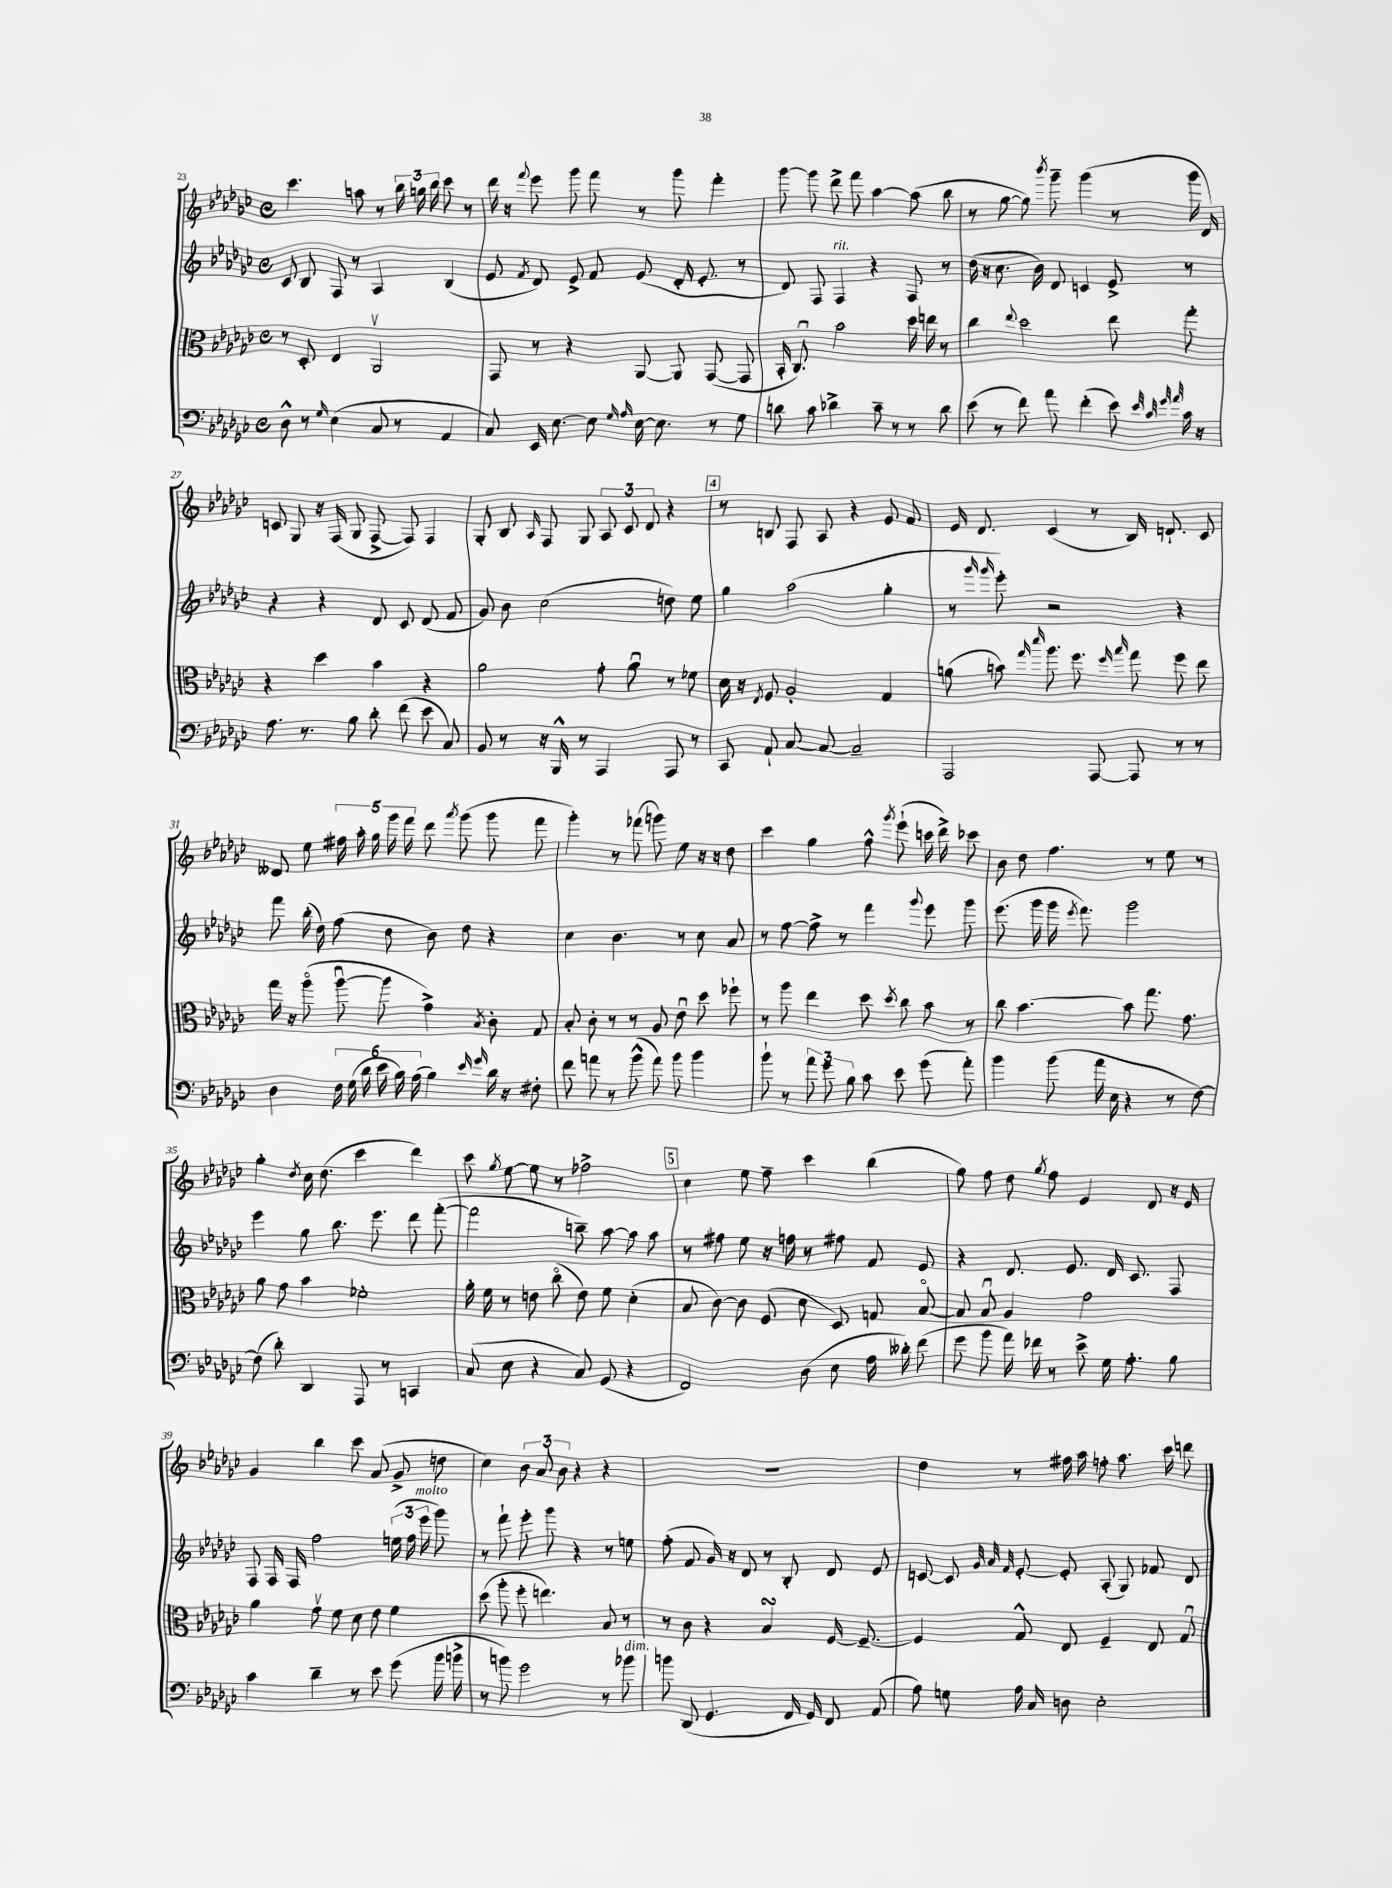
<<
\new StaffGroup <<
\new Staff = "s0" {
    \clef treble \key ges \major \defaultTimeSignature \time 4/4
    \autoBeamOff ces'''4. a''8 r8 \tuplet 3/2 { bes''16 g''16 bes''16 } ces'''8 r8 |
    des'''16 r16 \appoggiatura { f'''8 } ees'''8 ges'''8 f'''8 r8 ges'''8 f'''4-. |
    ges'''8~ ges'''8 des'''8-> f'''8 aes''4~ aes''8( bes''8 |
    r8 ges''8~ ges''8) \acciaccatura { bes'''8 } ges'''8-- ges'''4( r8 ges'''16 des'16) |
    c'8 ges8 r16 f16( ges8 f8~-> f8) f4 |
    ges8-. bes8 \grace { aes16 } f8 ges8 \tuplet 3/2 { aes8 ces'8 des'8 } r4 |
    \mark \markup { \box "4" } r8 b8 f8 aes8 r4 ees'8 f'8 |
    ees'16 des'8. ces'4( r8 bes16) d'8.-! ces'8 |
    deses'8 ees''8 \tuplet 5/4 { fis''16 aes''16-. ges''16 ges'''16 f'''16 } des'''8 \acciaccatura { aes'''8 } ges'''8( ges'''8 f'''8 |
    ges'''4-.) r8 fes'''8( g'''8) ees''8 r16 r16 des''8 |
    ces'''4 ges''4 f''8-^ \acciaccatura { ges'''8 } ees'''8-!( c'''16 des'''16->) ces'''8 |
    bes'8 des''8 f''4. r8 ees''8 r8 |
    ges''4-. \acciaccatura { des''8 } ces''16 des''8.( ces'''4 des'''4) |
    ces'''8 \acciaccatura { ges''8 } ees''8~ ees''8 r8 fes''2-> |
    \mark \markup { \box "5" } ces''4 ees''8 f''8-- ces'''4 bes''4( |
    ges''8) f''8 des''8 \acciaccatura { ges''8 } f''8 ees'4 des'8 r16 ees'16 |
    ges'4 bes''4 ces'''8 aes'8( ges'8-> d''8 |
    ces''4) \tuplet 3/2 { bes'8 aes'8 bes'8 } r4 r4 |
    R1 |
    des''4 r8 fis''16 aes''16 f''8-. aes''8. ces'''16 d'''8 \bar "|." |
}
\new Staff = "s1" {
    \clef treble \key ges \major \defaultTimeSignature \time 4/4
    \autoBeamOff ces'8 bes8 f8 r8 aes4 bes4( |
    ees'8 \acciaccatura { f'8 } des'8) ees'8-> f'8 ees'8( des'16-. ees'8.-. r8 |
    des'8) f8 f4^\markup { \italic "rit." } r4 f8 r8 |
    des''16( r16 ces''8. bes'16) des'8 c'4 ees'8-> r8 |
    r4 r4 des'8 ces'8 des'8( f'8 |
    ges'8) bes'8 ces''2( d''8) ees''8 |
    \mark \markup { \box "4" } ges''4 aes''2( ges''4-. |
    r8 \grace { ges'''16 ges'''16 } ees'''8-.) r2 r4 |
    f'''8 bes''16-.( des''16) f''8( des''8 bes'8) des''8 r4 |
    ces''4 bes'4. r8 ces''8 aes'8 |
    r8 f''8~ f''8-> r8 f'''4 \appoggiatura { ges'''8 } ees'''8 ges'''8 |
    ees'''8.( ges'''16 ges'''16 \acciaccatura { ees'''8 } f'''8.) ges'''2 |
    ees'''4 ges''8 bes''8. ees'''8. des'''8 f'''8~-.( |
    f'''2 b''8--) aes''8~ aes''8 aes''8 |
    \mark \markup { \box "5" } r8 fis''8 ees''8 r16 f''16 r8 fis''8 f'8 ees'8 |
    r4 des'8. ees'8. des'16 ces'8. f8 |
    f8 f16 f16 f''2 \tuplet 3/2 { e''16( f''16 ees'''16^\markup { \italic "molto" } } ges'''8) |
    r8 f'''8-! ees'''8-. ges'''8 r4 r8 e''8 |
    f''8-.( f'8 ges'16) r16 des'8 r8 bes8-. des'8 ees'8 |
    c'8~ c'8 \grace { ges'32 aes'32 f'32 } ees'8~-. ees'8-. aes8-.( ges8) fes'8 des'8 \bar "|." |
}
\new Staff = "s2" {
    \clef alto \key ges \major \defaultTimeSignature \time 4/4
    \autoBeamOff r8 des8-. ees4 aes,2\upbow |
    ges,8 r8 r4 aes,8~ aes,8 ges,8~( ges,8 |
    bes,16-. ces8.\downbow) bes'2 des''16 e''16 r8 |
    ces''4 \appoggiatura { ees''8 } des''2 ees''8 ges''8-. |
    r4 des''4 bes'4 r4 |
    aes'2 ges'8-. aes'8\downbow r8 fes'8 |
    \mark \markup { \box "4" } des'16 r16 \acciaccatura { ees8 } f8 aes2-. ges4 |
    a'8( b'8) \grace { ges''16 des'''16 } aes''8. f''8. \grace { f''16 bes''16 } ges''8 f''8 ees''8 |
    ges''16 r16 aes''8\flageolet( aes''8~\downbow aes''8 ges'4->) \acciaccatura { bes8 } ces'8-. ges8 |
    bes8-. ces'8-. r8 r8 aes8 ees'8\downbow des''8 fes''8-! |
    r8 aes''8 ees''4 des''8 \acciaccatura { des''8 } ces''8 bes'8 r8 |
    ces''8 bes'4.~ bes'8 ges''8. ges'8. |
    aes'8 ges'8 bes'4 fes'2-. |
    aes'16-. f'16 r8 e'8 ces''8\flageolet( e'8) f'8 des'4-.( |
    \mark \markup { \box "5" } bes8 ces'8~) ces'8 f8( des'8 des8) g8 bes8~\flageolet |
    bes8 bes8\downbow aes4 ges'2 |
    aes'4 ges'8\upbow f'8 des'8 ees'8 f'4 |
    des''8( aes''8-. f''8-. e''4.) bes8 r8 |
    r8 ces'8 r4 bes4\turn f16~ f8.~-- |
    f4 ges8-^ ees8 f4-- ees8 ges8\downbow \bar "|." |
}
\new Staff = "s3" {
    \clef bass \key ges \major \defaultTimeSignature \time 4/4
    \autoBeamOff des8-^ r8 \grace { ges16 } ees4( ces8 r8 aes,4 |
    ces8) ees,16 ees8.~ ees8 \grace { ges16 aes16 } ees16~ ees8. r8 ges8 |
    d'8 ces'8 des'4-> ces'8-- r8 r8 des'8 |
    ees'8( r8 f'8) aes'8 f'4-.( ees'8) \grace { ees'32 ces'32 ges'32 aes'32 } ces'16 r16 |
    aes8. r8. bes8 des'8-. f'8( ees'8 ces8) |
    bes,8 r8 r16 bes,,16-^ r8 aes,,4 aes,,8 r8 |
    \mark \markup { \box "4" } ces,8 aes,8-! ces8~ ces8~ ces2-- |
    aes,,2 aes,,8~ aes,,8 r8 r8 |
    des4 \tuplet 6/4 { f16 ges16( des'16 ees'16 bes16) aes16( } bes4) \grace { ees'16 ges'16 } des'16 r16 fis8-. |
    f'8 a'8 r8 bes'8-^( a'8) bes'8 bes'4 |
    bes'8-! r8 \tuplet 3/2 { aes'8 ges'8 bes8 } ces'8 ees'8 ges'8( aes'8-.) |
    bes'4 bes'8( aes'16 ees16 r4 r8 f8~) |
    f8( des'8-.) des,4 aes,,8 r8 c,4 |
    ces8( ees8 r4 ces8) ges,8( r4 |
    \mark \markup { \box "5" } f,2) des8( ees8 aes16 deses'16-.) f'8( |
    ges'8 bes'8 aes'16) fes'16 r8 ees'8-> ges16 aes8.-. bes8 |
    ces'4 des'4-- r8 ees'8 ges'8( bes'16 b'16-> |
    r8 b'8) ges'2 r8 bes'8^\markup { \italic "dim." } |
    b'8 des,8( ges,4. f,16 ges,16) f,8 aes,8( |
    aes8) g8 aes16 ces16 d8 ees2-. \bar "|." |
}
>>
>>
\layout { \context { \Score currentBarNumber = #23 } }
